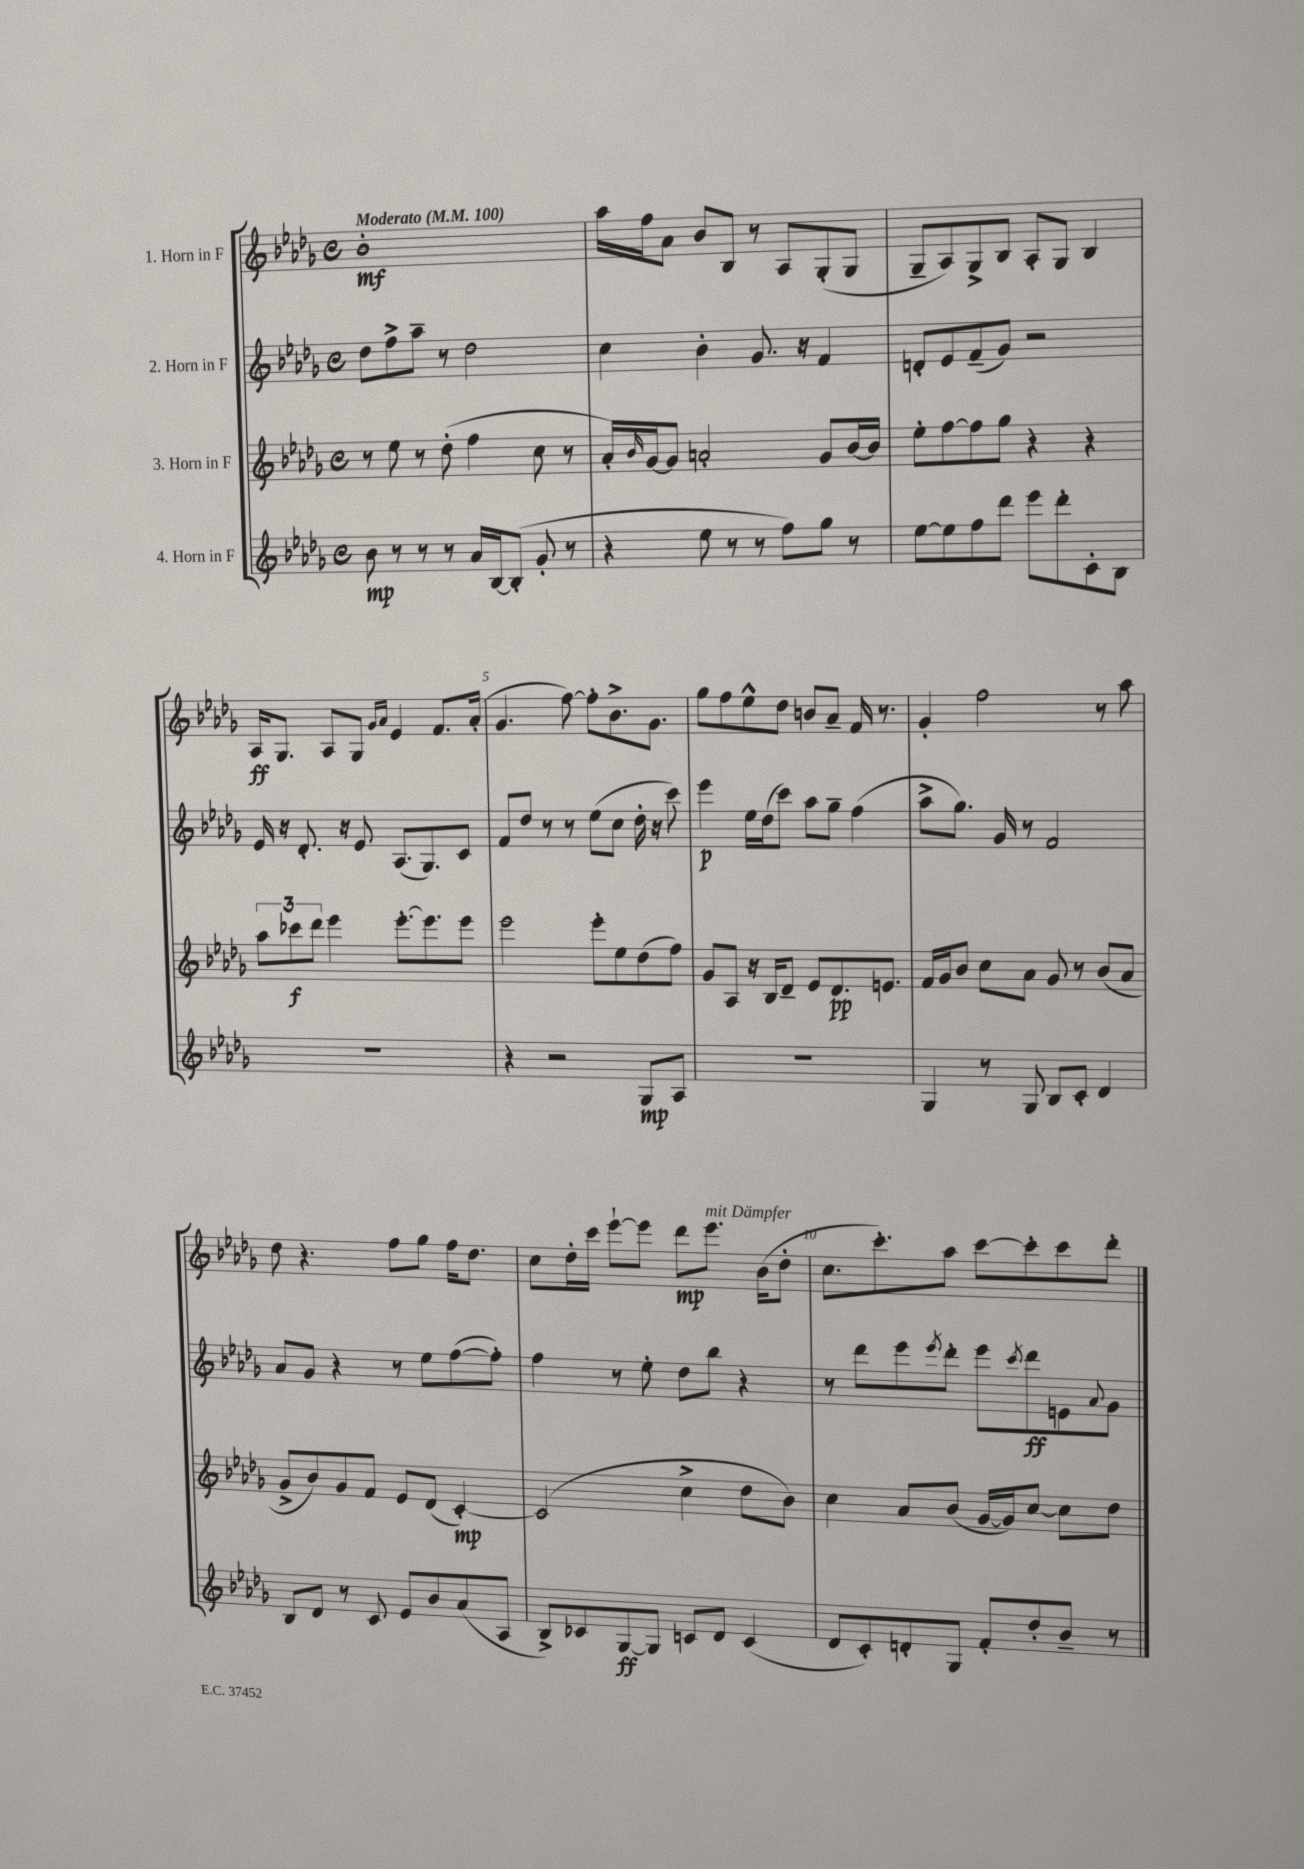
<<
\new StaffGroup <<
\new Staff = "s0" \with { instrumentName = "1. Horn in F" } {
    \clef treble \key des \major \defaultTimeSignature \time 4/4 \tempo "Moderato" 4 = 100
    bes'1-.\mf |
    aes''16 f''16 aes'8 bes'8 bes8 r8 aes8 ges8-.( ges8 |
    ges8-- aes8) ges8-> bes8 aes8-. ges8 bes4 |
    aes16\ff ges8. aes8 ges8 \grace { ges'16 aes'16 } ees'4 f'8. aes'16-.( |
    ges'4. f''8~) f''8-. bes'8.-> ges'8. |
    ges''8 f''8 ees''8-^ des''8 b'8 aes'8-- f'16 r8. |
    ges'4-. f''2 r8 aes''8 |
    des''8 r4. f''8 ges''8 f''16 des''8. |
    c''8 des''16-. c'''16 ees'''8~-! ees'''8 des'''8\mp ees'''8.^\markup { \italic "mit Dämpfer" } bes'16( des''8-. |
    c''8. c'''8.-.) aes''8 c'''8~ c'''8-. c'''8 des'''8-. \bar "|." |
}
\new Staff = "s1" \with { instrumentName = "2. Horn in F" } {
    \clef treble \key des \major \defaultTimeSignature \time 4/4
    des''8 f''8-> aes''8-- r8 des''2 |
    c''4 bes'4-. ges'8. r16 f'4 |
    d'8-. ees'8 f'8--( ges'8) r2 |
    ees'16 r16 des'8.-. r16 ees'8 aes8.( ges8.) c'8 |
    f'8 des''8 r8 r8 ees''8( c''8 des''16-. r16 c'''8) |
    ees'''4\p ees''16 des''16( c'''8) aes''8 ges''8-- f''4( |
    aes''8-> ges''8.) ges'16 r8 f'2 |
    aes'8 ges'8 r4 r8 ees''8 f''8~( f''8-.) |
    f''4 r8 ees''8-. des''8 bes''8 r4 |
    r8 des'''8 ees'''8 \acciaccatura { ees'''8 } des'''8-. ees'''8 \acciaccatura { c'''8 } des'''8\ff e'8 \appoggiatura { aes'8 } ges'8 \bar "|." |
}
\new Staff = "s2" \with { instrumentName = "3. Horn in F" } {
    \clef treble \key des \major \defaultTimeSignature \time 4/4
    r8 ees''8 r8 des''8-.( f''4 c''8 r8 |
    aes'16-.) \grace { bes'16 } ges'16~ ges'8 a'2-. ges'8 bes'16~ bes'16 |
    ees''8-. f''8~ f''8 ges''8 r4 r4 |
    \tuplet 3/2 { aes''8 ces'''8\f des'''8 } ees'''4 ees'''8.~-. ees'''8. ees'''8 |
    ees'''2 ees'''8-. ees''8 des''8( f''8) |
    ges'8 aes8 r16 bes16 des'8-- ees'8 des'8.\pp e'8. |
    f'16 ges'16 bes'8 c''8 aes'8 ges'8 r8 bes'8( aes'8 |
    ges'8-> bes'8) ges'8 f'8 ees'8 des'8( c'4~-.\mp) |
    c'2( c''4-> des''8 bes'8) |
    c''4 aes'8 bes'8( ges'16~ ges'16) c''8~ c''8 des''8 \bar "|." |
}
\new Staff = "s3" \with { instrumentName = "4. Horn in F" } {
    \clef treble \key des \major \defaultTimeSignature \time 4/4
    bes'8\mp r8 r8 r8 aes'16 bes16~ bes8-.( ges'8-. r8 |
    r4 ees''8 r8 r8 f''8) ges''8 r8 |
    ees''8~ ees''8 f''8 des'''8 ees'''8 des'''8-. c'8-. bes8 |
    R1 |
    r4 r2 ges8\mp aes8 |
    R1 |
    ges4 r8 ges8 bes8 c'8-. des'4 |
    bes8 des'8 r8 c'8 ees'8 bes'8 aes'8( aes8 |
    bes8->) ces'8 ges8~\ff ges8 c'8 des'8 c'4( |
    des'8 c'8-.) d'8-. ges8 f'8-. des''8-. bes'8-- r8 \bar "|." |
}
>>
>>
\layout { \context { \Score \override BarNumber.break-visibility = ##(#f #t #t) barNumberVisibility = #(every-nth-bar-number-visible 5) } }
